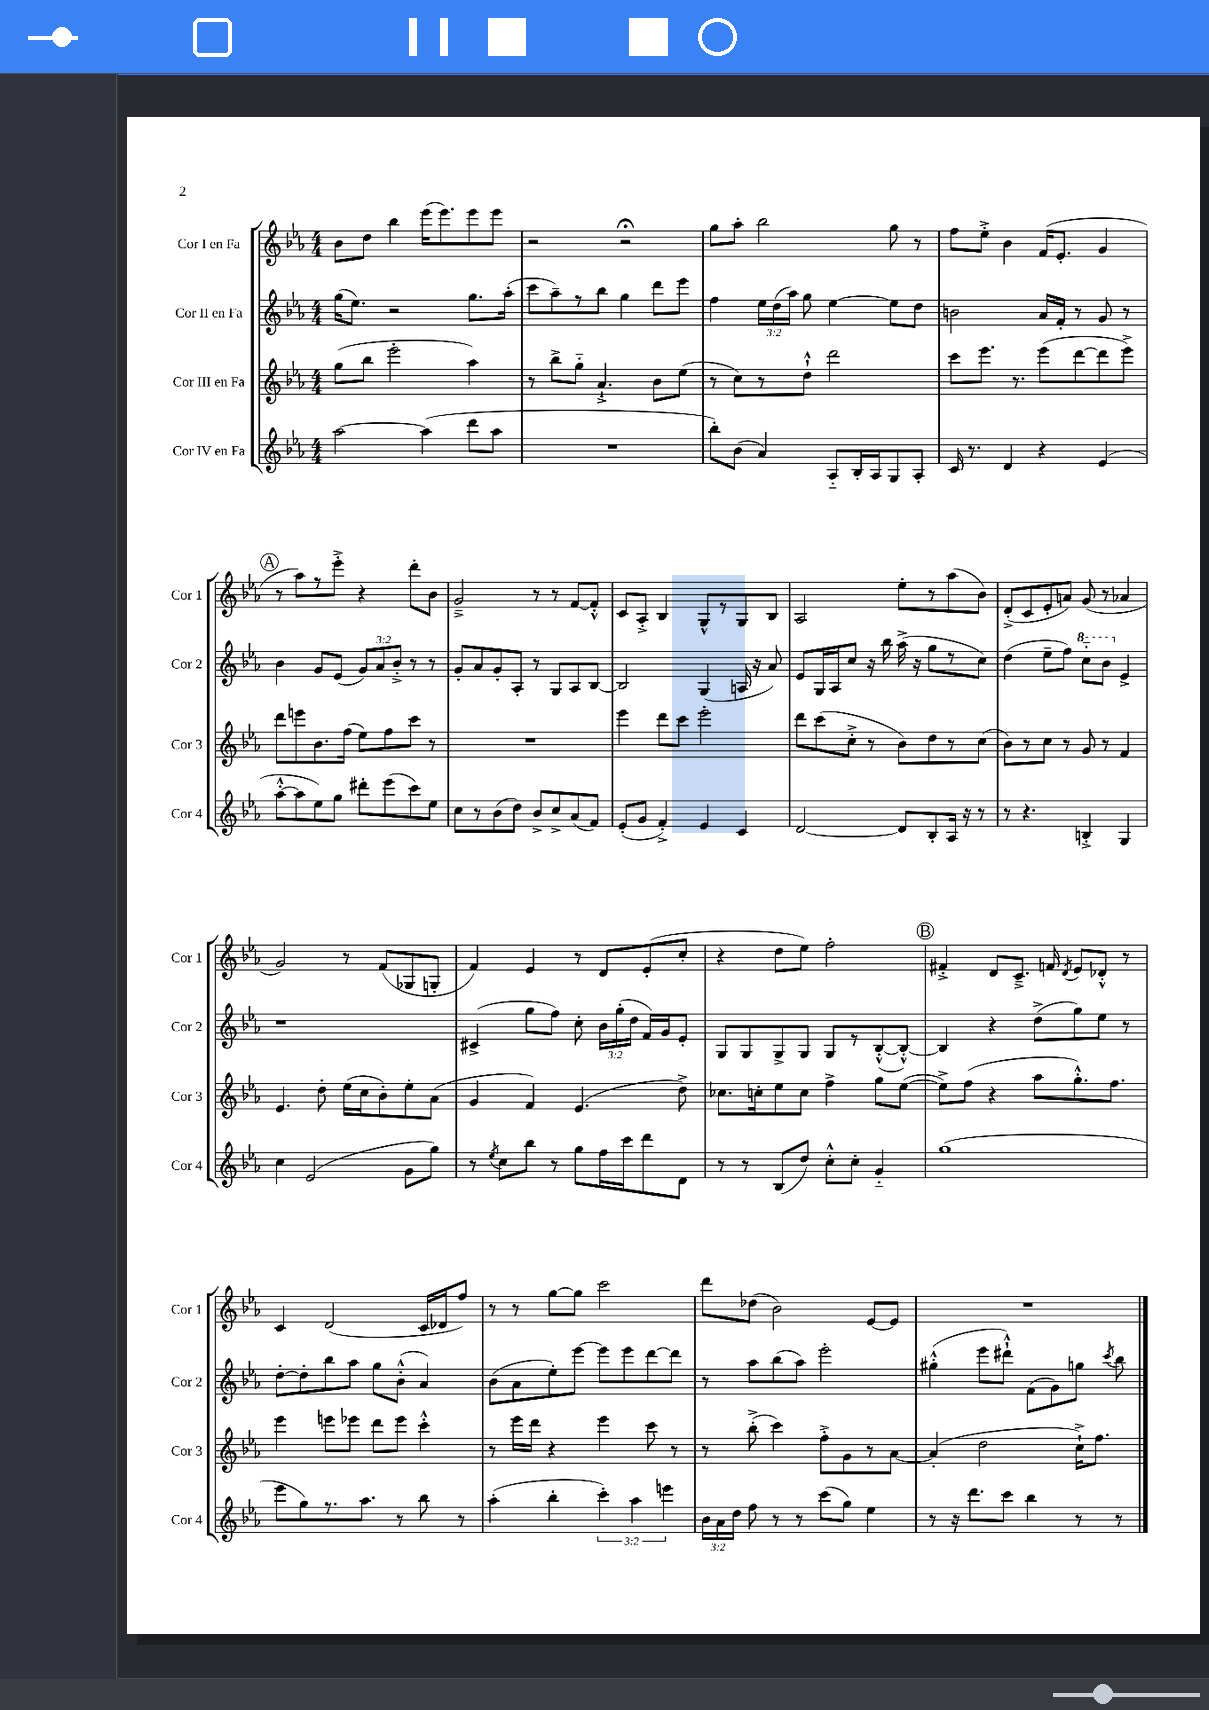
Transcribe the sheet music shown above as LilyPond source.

<<
\new StaffGroup <<
\new Staff = "s0" \with { instrumentName = "Cor I en Fa" shortInstrumentName = "Cor 1" } {
    \clef treble \key ees \major \numericTimeSignature \time 4/4
    \autoBeamOff bes'8[ d''8] bes''4 ees'''16[( ees'''8.) ees'''8 ees'''8] |
    r2 r2\fermata |
    g''8[ aes''8]-. bes''2 g''8 r8 |
    f''8[ ees''8]-.-> bes'4 f'16[( ees'8.]-. g'4 |
    \mark \markup { \circle "A" } r8 aes''8[) r8 ees'''8]-.-> r4 d'''8[-. bes'8] |
    g'2---> r8 r8 f'8[~ f'8]-.-^ |
    c'8[ aes8]-.-> bes4 g8[-^ r8 g8 bes8] |
    aes2 ees''8[-. r8 aes''8( bes'8]) |
    d'8[-.->( c'8 ees'8-. a'8]) g'8( r8 aes'4 |
    g'2) r8 f'8[( ges8 g8]-. |
    f'4) ees'4 r8 d'8[ ees'8-.( c''8]-. |
    r4 d''8[ ees''8]) f''2-. |
    \mark \markup { \circle "B" } fis'4-.-> d'8[ c'8.]---> f'16 \acciaccatura { d'8 } ees'8[ des'8]-.-^ r8 |
    c'4 d'2( c'16[ des'16 f''8]) |
    r8 r8 g''8[~ g''8] c'''2 |
    d'''8[ des''8]( bes'2) ees'8[~ ees'8] |
    R1 \bar "|." |
}
\new Staff = "s1" \with { instrumentName = "Cor II en Fa" shortInstrumentName = "Cor 2" } {
    \clef treble \key ees \major \numericTimeSignature \time 4/4 \override Staff.TupletNumber.text = #tuplet-number::calc-fraction-text
    \autoBeamOff g''16[( ees''8.]) r2 g''8.[ aes''16]-.( |
    c'''8[ aes''8--) r8 bes''8] g''4 d'''8[ ees'''8] |
    f''4 \tuplet 3/2 { ees''16[ d''16( aes''16]) } g''8 ees''4~ ees''8[ d''8] |
    b'2 aes'16[ f'16]-. r8 g'8 r8 |
    \mark \markup { \circle "A" } bes'4 g'8[ ees'8]( \tuplet 3/2 { g'8[) aes'8 bes'8]-.-> } r8 r8 |
    g'8[-. aes'8 g'8-. aes8]-. r8 g8[ aes8 bes8]~ |
    bes2 g4( a16 r16 aes'8) |
    ees'8[ g16 aes16 c''8] r16 bes''16 aes''16->( r16 g''8[ r8 c''8]) |
    d''4( ees''8[-- f''8]) \ottava #1 c'''8[-_ bes''8] \ottava #0 ees'4-> |
    r1 |
    cis'4->( g''8[ f''8]) c''8-. \tuplet 3/2 { bes'16[ g''16-.( d''16] } f'16[) g'16 ees'8]-. |
    g8[ g8 g8-> g8] g8[ r8 bes8~-.-^( bes8]~-.-^) |
    \mark \markup { \circle "B" } bes4 r4 d''8[->( g''8) ees''8] r8 |
    d''8[~-. d''8-. bes''8 aes''8] g''8[ bes'8]-.-^( aes'4) |
    bes'8[( aes'8 ees''8-.) ees'''8]~ ees'''8[ ees'''8 d'''8~ d'''8] |
    r8 aes''8[ bes''8( aes''8]) ees'''2-. |
    gis''4-.-^( ees'''8[ dis'''8]-!-^) f'8[( g'8) g''8] \acciaccatura { c'''8 } bes''8 \bar "|." |
}
\new Staff = "s2" \with { instrumentName = "Cor III en Fa" shortInstrumentName = "Cor 3" } {
    \clef treble \key ees \major \numericTimeSignature \time 4/4
    \autoBeamOff g''8[( bes''8] ees'''2-. aes''4) |
    r8 bes''8[-> g''8]-_ aes'4.-!-> bes'8[ ees''8]( |
    r8 c''8[) r8 d''8]-!-^ d'''2 |
    c'''8[ ees'''8.] r8. ees'''8[( d'''8~ d'''8 ees'''8]->) |
    \mark \markup { \circle "A" } d'''8[ e'''8 bes'8. f''16]( ees''8[) f''8 c'''8] r8 |
    R1 |
    ees'''4 d'''8[ c'''8] ees'''2-. |
    d'''8[ c'''8( c''8]-.-> r8 bes'8[) d''8 r8 c''8]( |
    bes'8[) r8 c''8] r8 g'8 r8 f'4 |
    ees'4. d''8-. ees''16[( c''16 bes'8-.) ees''8-. aes'8]( |
    g'4 f'4) ees'4.( d''8->) |
    ces''8.[ c''16-. ees''8 c''8] f''4-> g''8[ ees''8]~( |
    \mark \markup { \circle "B" } ees''8[->) f''8]( r4 aes''8[ g''8.-.-^) f''8.] |
    ees'''4 e'''8[ ees'''8] d'''8[ ees'''8] c'''4-.-^ |
    r8 ees'''16[ d'''16] r4 ees'''4 c'''8 r8 |
    r8 bes''8-.->( c'''4) f''8[-.-> g'8 r8 aes'8]~ |
    aes'4-.( d''2 c''16[-!->) f''8.] \bar "|." |
}
\new Staff = "s3" \with { instrumentName = "Cor IV en Fa" shortInstrumentName = "Cor 4" } {
    \clef treble \key ees \major \numericTimeSignature \time 4/4 \override Staff.TupletNumber.text = #tuplet-number::calc-fraction-text
    \autoBeamOff aes''2~ aes''4( d'''8[ aes''8] |
    R1 |
    bes''8[-.) bes'8]( aes'4) aes8[-_ bes16-. aes16 g8 aes8]-. |
    c'16 r8. d'4 r4 ees'4( |
    \mark \markup { \circle "A" } aes''8[~-.-^ aes''8 ees''8) g''8] dis'''8[-. ees'''8( c'''8) ees''8] |
    c''8[ r8 bes'8( d''8]) bes'8[-> c''8-> aes'8( f'8]) |
    ees'8[-.( g'8] f'4-.->) ees'4 c'4 |
    d'2~ d'8[ bes8-. aes16] r16 r8 |
    r8 r4. b4-.-> g4 |
    c''4 ees'2( g'8[ g''8]) |
    r8 \acciaccatura { ees''8 } c''8[ bes''8] r8 g''8[ f''16 c'''16 d'''8 d'8] |
    r8 r8 bes8[( d''8]) c''8[-.-^ c''8]-. g'4-_ |
    \mark \markup { \circle "B" } g''1( |
    ees'''8[ g''8) r8. aes''8.] r8 bes''8 r8 |
    aes''4-.( bes''4-. \tuplet 3/2 { c'''4-.) aes''4 e'''4 } |
    \tuplet 3/2 { bes'16[ aes'16 d''16] } f''8 r8 r8 c'''8[( g''8]) ees''4 |
    r8 r16 d'''8.[ c'''8] bes''4 r8 r8 \bar "|." |
}
>>
>>
\layout { \context { \Score \remove "Bar_number_engraver" } }
